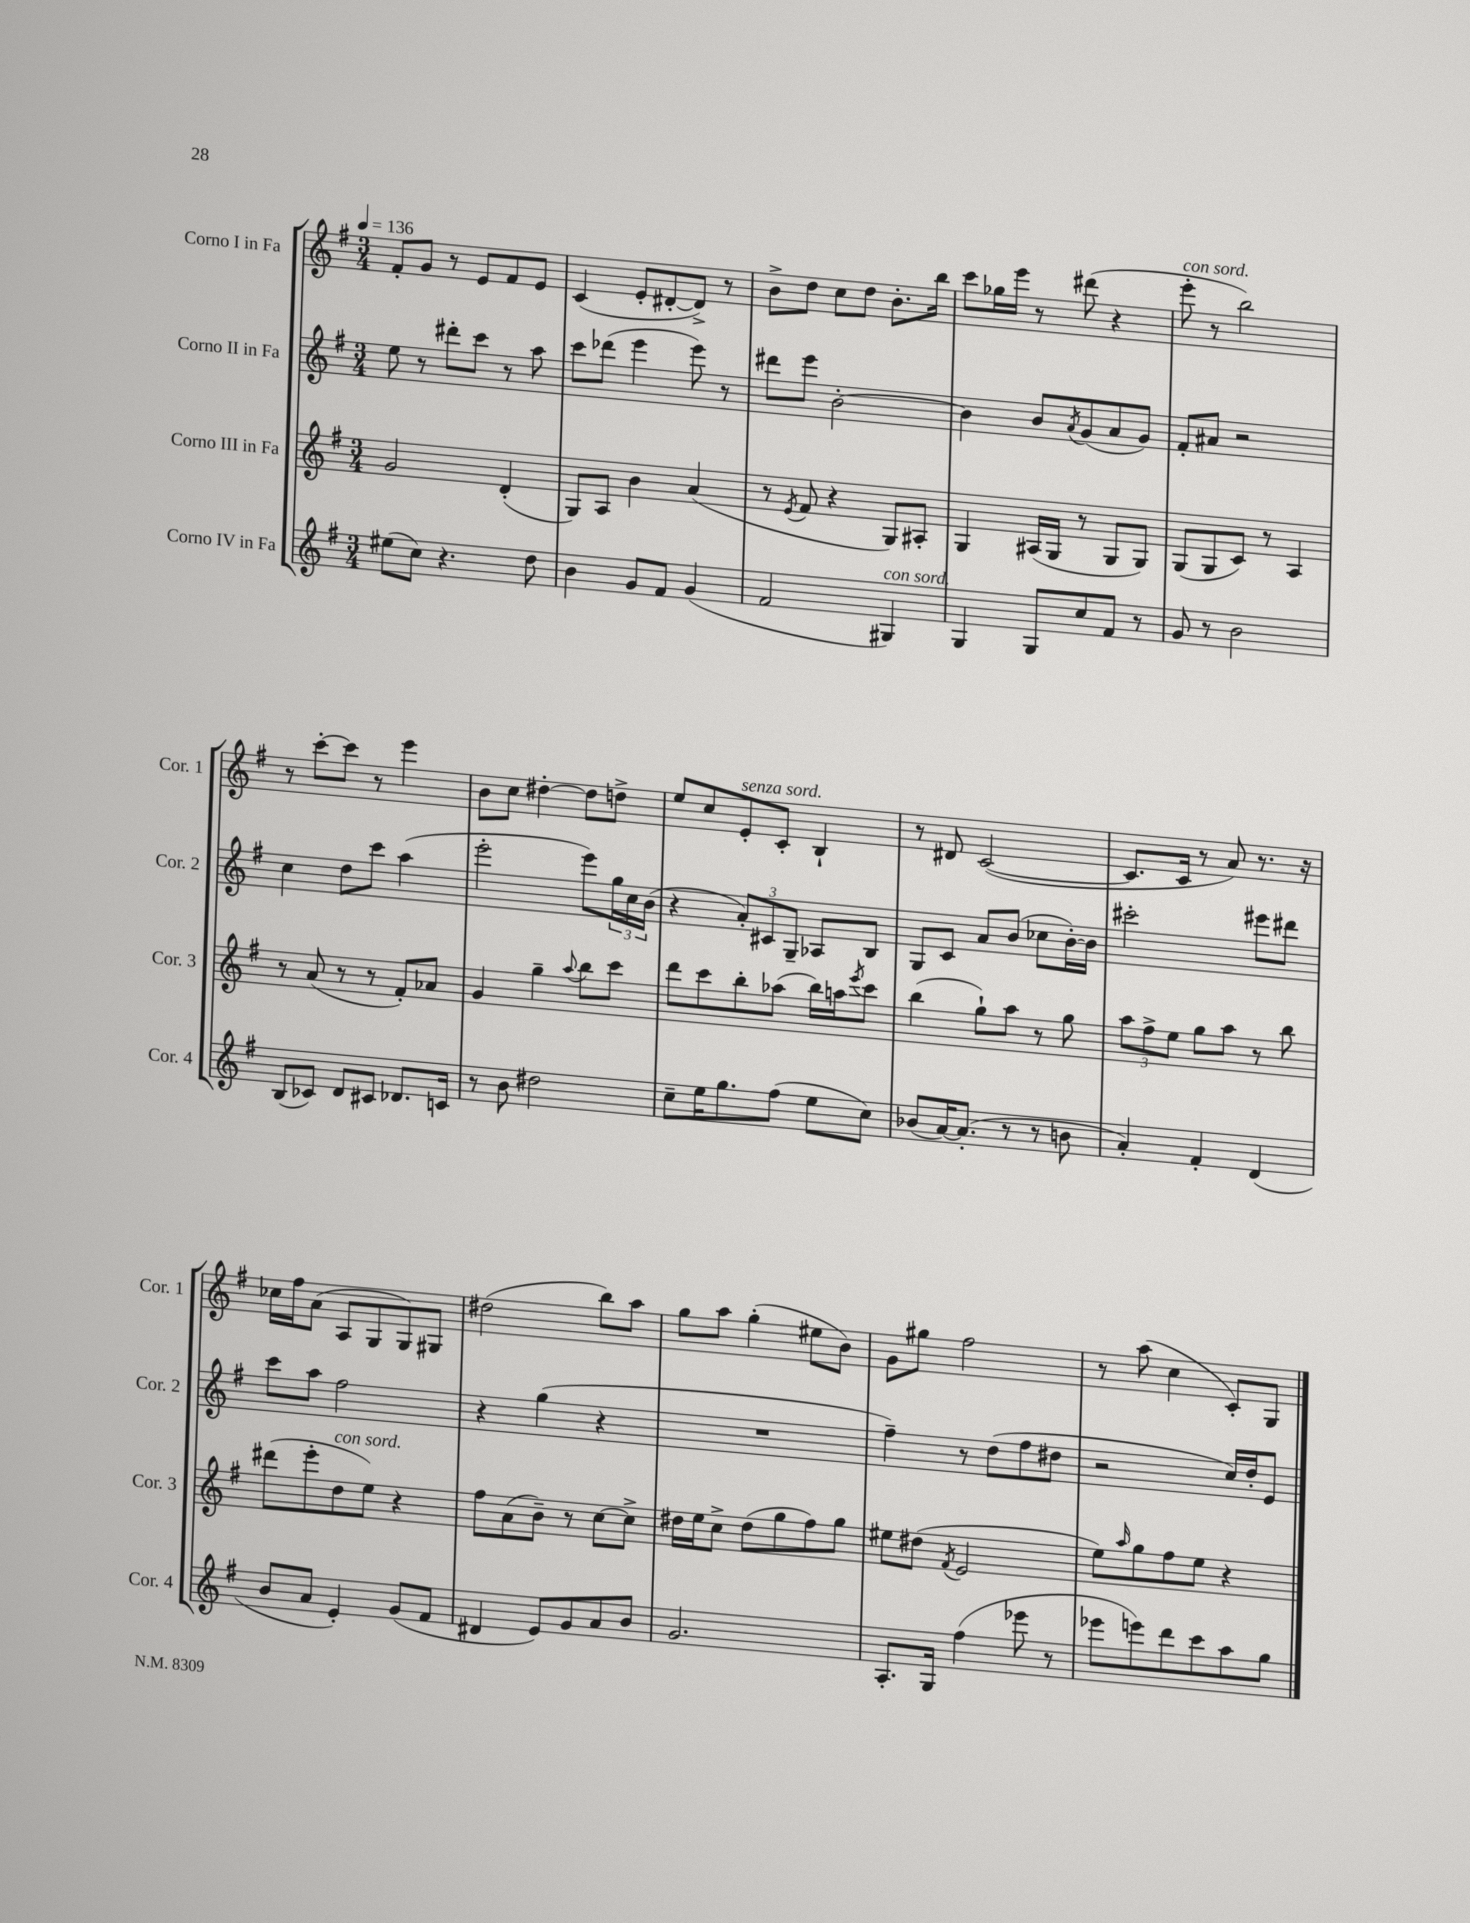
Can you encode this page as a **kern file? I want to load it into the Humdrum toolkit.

**kern	**kern	**kern	**kern
*part4	*part3	*part2	*part1
*staff4	*staff3	*staff2	*staff1
*I"Corno IV in Fa	*I"Corno III in Fa	*I"Corno II in Fa	*I"Corno I in Fa
*I'Cor. 4	*I'Cor. 3	*I'Cor. 2	*I'Cor. 1
*clefG2	*clefG2	*clefG2	*clefG2
*k[f#]	*k[f#]	*k[f#]	*k[f#]
*M3/4	*M3/4	*M3/4	*M3/4
*MM136	*MM136	*MM136	*MM136
=1	=1	=1	=1
(8ee#X\L	2g/	8ee\	8f#'/L
8cc\J)	.	8r	8g/J
4.r	.	8ddd#X'\L	8r
.	.	8ccc\J	8e/L
.	(4d'/	8r	8f#/
8dd\	.	8aa\	8e/J
=2	=2	=2	=2
4b\	8G/L)	8ccc\L	(4c/
.	8A/J	(8ddd-X\J	.
8g/L	4b\	4eee\	8e'/L
8f#/J	.	.	[8d#X'/
(4g/	(4a/	8eee\)	8d#^/J])
.	.	8r	8r
=3	=3	=3	=3
2f#/	8r	8ddd#X\L	8b^\L
.	8qe/	.	.
.	8f#/	8eee\J	8dd\J
.	4r	[2b'\	8cc\L
.	.	.	8dd\J
!LO:TX:a:i:t=con sord.	!	!	!
4G#X/)	8G/L)	.	8.b'\L
.	8A#X'/J	.	.
.	.	.	16bb\Jk
=4	=4	=4	=4
4G/	4G/	4b\]	8ccc\L
.	.	.	16gg-X\L
.	.	.	16eee\JJ
8G/L	(16A#X/LL	8b/L	8r
.	16G/JJ	.	.
.	.	8qa/	.
8cc/	8r	(8g/	(8ddd#X\
8f#/J	8G/L	8a/	4r
8r	8G/J)	8g/J)	.
=5	=5	=5	=5
!	!	!	!LO:TX:a:i:t=con sord.
8g/	(8G/L	8f#'/L	8eee'\
8r	8G/	8a#X/J	8r
2b\	8c/J)	2r	2bb\)
.	8r	.	.
.	4A/	.	.
!!LO:LB:g=z
=6	=6	=6	=6
(8B/L	8r	4cc\	8r
8c-X/J)	(8a/	.	[8ccc'\L
8d/L	8r	8dd\L	8ccc\J]
8c#X/J	8r	8ccc\J	8r
8.d-X/L	8f#'/L)	(4aa\	4eee\
.	8a-X/J	.	.
16cn/Jk	.	.	.
=7	=7	=7	=7
8r	4g/	2eee'\	8b\L
8b\	.	.	8cc\J
2dd#X\	4gg~\	.	[4dd#X'\
.	8qqaa/	.	.
.	8bb\L	8eee\L)	8dd#\L]
.	8ccc\J	24gg\L	8ddn^\J
.	.	24cc\	.
.	.	(24b\JJ	.
=8	=8	=8	=8
8cc~\L	8ddd\L	4r	8ee/L
16ee\K	8ccc\	.	8cc/
8.gg\	.	.	.
!	!	!	!LO:TX:a:i:t=senza sord.
.	8bb'\	12a'/L)	8e'/
.	.	12c#X/	.
(8ff#\J	(8aa-X\J	.	8c'/J
.	.	12G~/J	.
8ee\L	16bb\LL)	8A-X/L	4B`/
.	16aan\J	.	.
.	8qeee/	.	.
8cc\J)	8ccc\J	8B/J	.
=9	=9	=9	=9
(8b-X/L	(4bb\	8G/L	8r
[16a/K)	.	8c/J	8d#X/
(8.a'/J]	.	.	.
.	8gg`\L)	8a/L	([2c/
8r	8aa\J	(8b/J	.
8r	8r	8cc-X\L	.
8bn\	8gg\	[16b'\L)	.
.	.	16b\JJ]	.
=10	=10	=10	=10
4a'/)	12aa\L	2ccc#X'\	8.c/L]
.	12ff#^\	.	.
.	12ee\J	.	.
.	.	.	16c/Jk
4f#'/	8gg\L	.	8r
.	8aa\J	.	8a/)
(4d/	8r	8eee#X\L	8.r
.	8bb\	8ddd#X\J	.
.	.	.	16r
!!LO:LB:g=z
=11	=11	=11	=11
8b/L	(8ddd#X\L	8ccc\L	16cc-X\LL
.	.	.	16ff#\J
8a/J	8eee'\	8aa\J	(8a\J
!	!LO:TX:a:i:t=con sord.	!	!
4e'/)	8dd\	2ff#\	8A/L
.	8ee\J)	.	8G/
(8g/L	4r	.	8G/)
8f#/J	.	.	8G#X/J
=12	=12	=12	=12
4d#X/	8ff#\L	4r	(2dd#X\
.	(8a\	.	.
8e/L)	8b~\J)	(4gg\	.
8g/	8r	.	.
8a/	[8cc\L	4r	8bb\L)
8b/J	8cc^\J]	.	8aa\J
=13	=13	=13	=13
2.g/	16dd#X\LL	2.r	8gg\L
.	16ee\J	.	.
.	8cc^\J	.	8aa\J
.	(8dd#\L	.	(4gg'\
.	8gg\	.	.
.	8ff#\)	.	8ee#X\L
.	8gg\J	.	8b\J)
=14	=14	=14	=14
8.A'/L	8ee#X\L	4ff#~\)	8g\L
.	(8dd#X\J	.	8gg#X\J
16G/Jk	.	.	.
.	8qf#/	.	.
(4ff#\	2e/	8r	2ff#\
.	.	(8dd\L	.
8eee-X\	.	8ff#\	.
8r	.	8dd#X\J	.
=15	=15	=15	=15
8eee-X\L	8ee\L)	2r	8r
.	16qqaa/	.	.
8eeen\)	8gg\	.	(8aa\
8ddd\	8ff#\	.	4cc\
8ccc\	8ee\J	.	.
8aa\	4r	16cc/LL)	8c'/L)
.	.	16dd'/J	.
8gg\J	.	8e/J	8G/J
==	==	==	==
*-	*-	*-	*-
